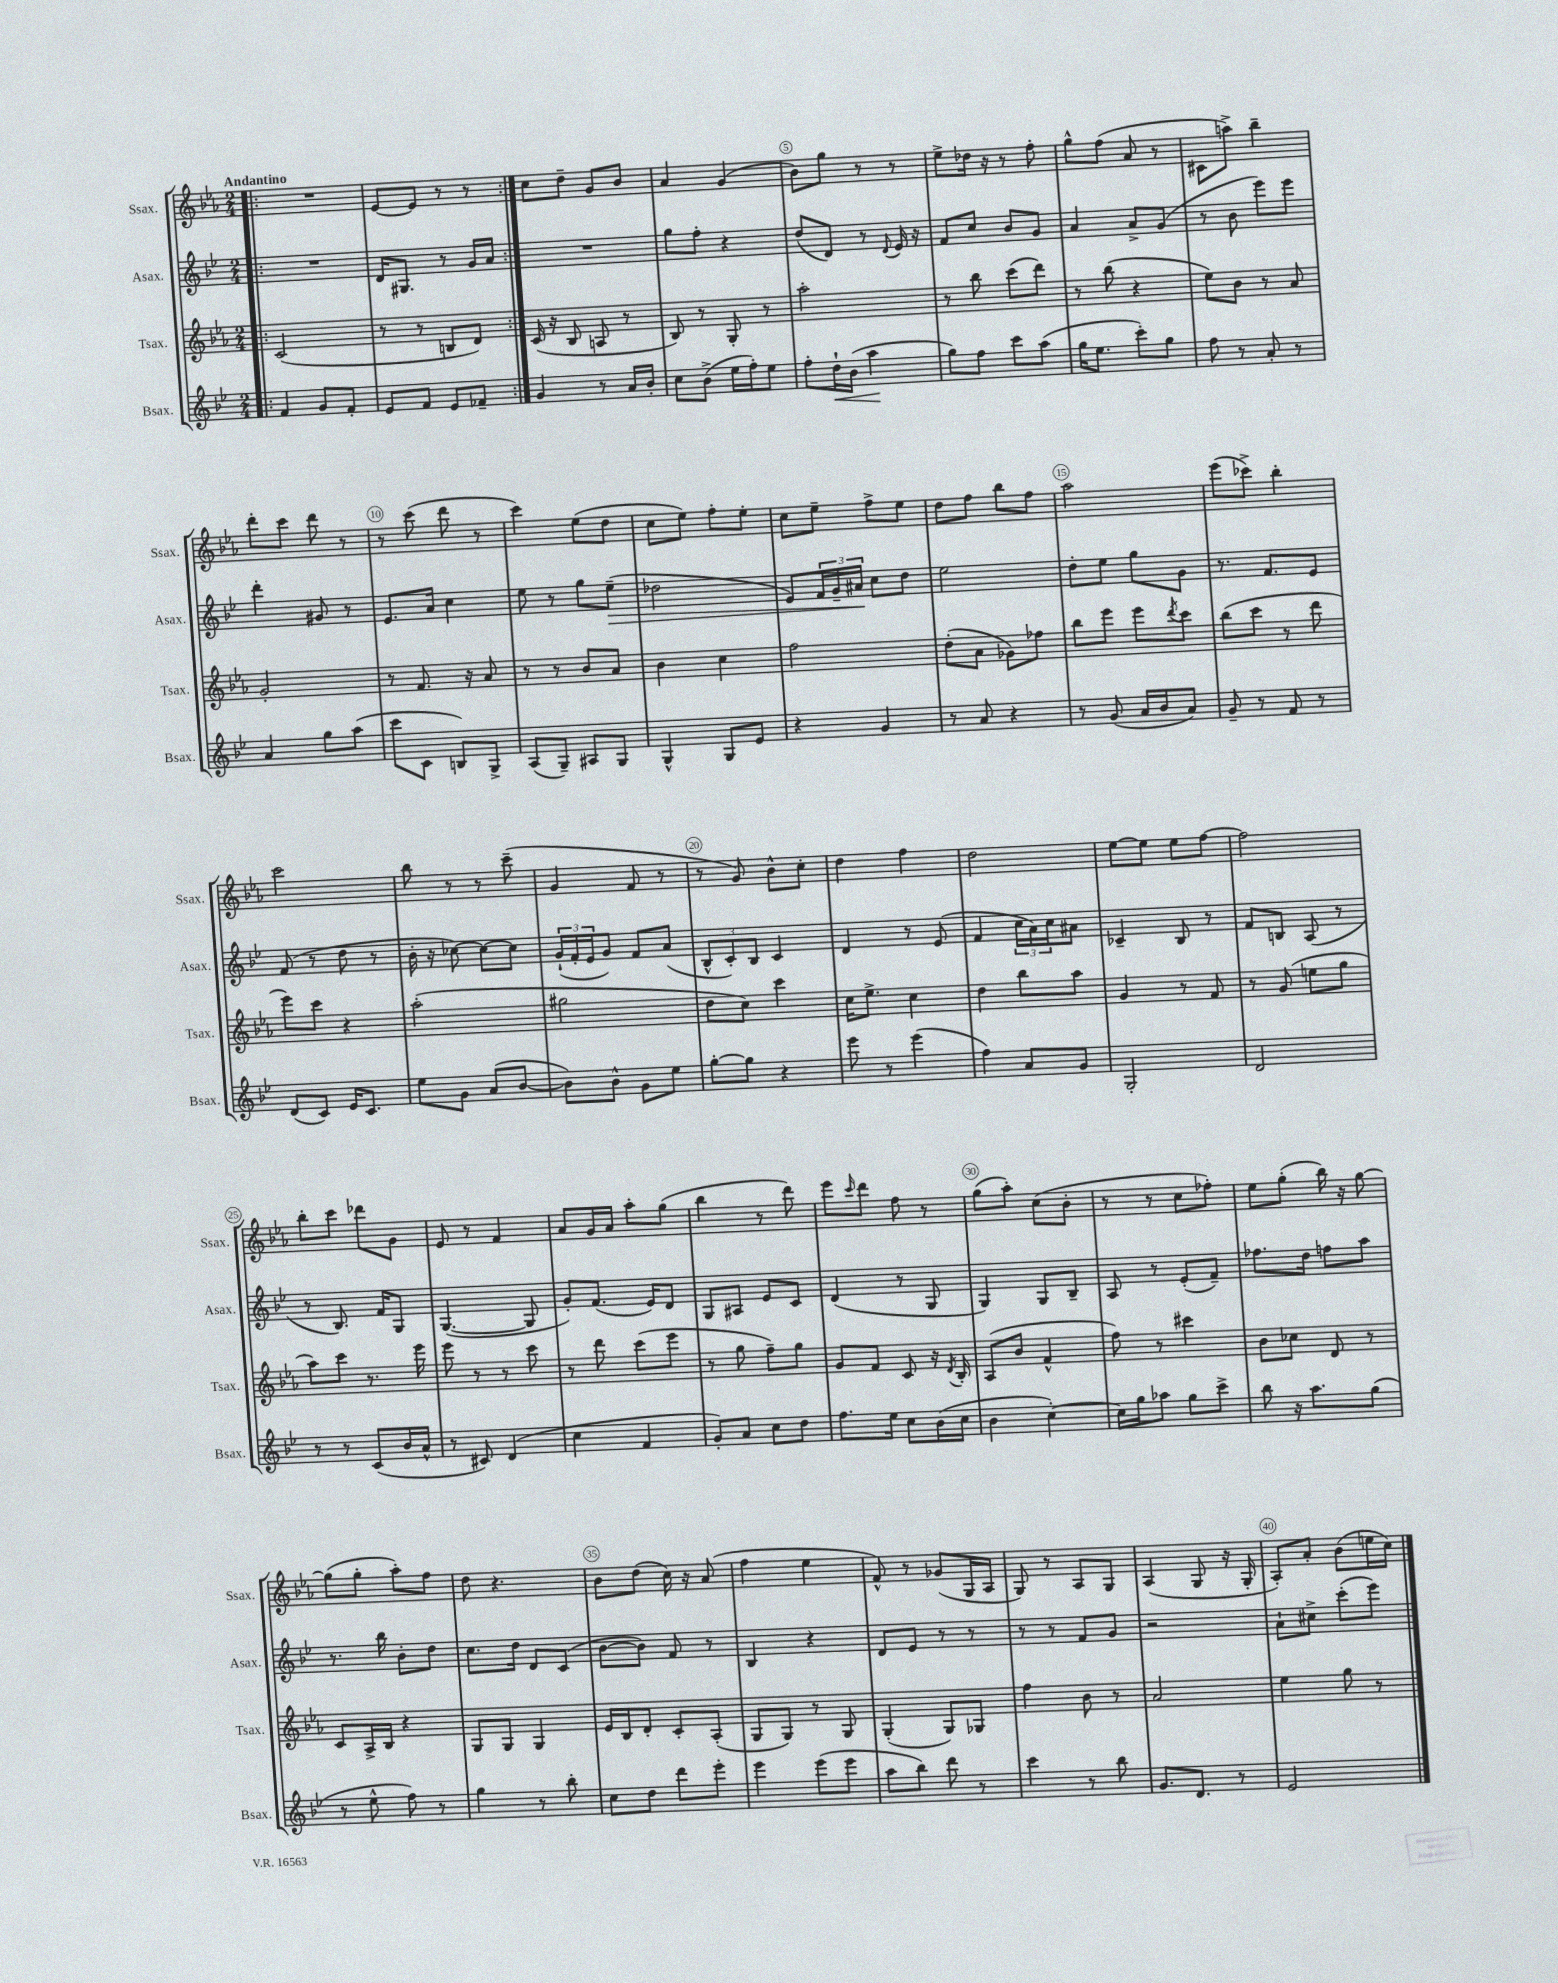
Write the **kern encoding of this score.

**kern	**dynam	**kern	**kern	**dynam	**kern
*part4	*part4	*part3	*part2	*part2	*part1
*staff4	*staff4	*staff3	*staff2	*staff2	*staff1
*I"Bsax.	*	*I"Tsax.	*I"Asax.	*	*I"Ssax.
*I'Bsax.	*	*I'Tsax.	*I'Asax.	*	*I'Ssax.
*clefG2	*	*clefG2	*clefG2	*	*clefG2
*k[b-e-]	*	*k[b-e-a-]	*k[b-e-]	*	*k[b-e-a-]
*M2/4	*	*M2/4	*M2/4	*	*M2/4
=1!|:	=1!|:	=1!|:	=1!|:	=1!|:	=1!|:
!	!	!	!	!	!LO:TX:a:B:t=Andantino
4f/	.	(2c/	2r	.	2r
8g/L	.	.	.	.	.
8f'/J	.	.	.	.	.
=2	=2	=2	=2	=2	=2
8e-/L	.	8r	16d/KL	.	[8e-/L
.	.	.	8.G#X/J	.	.
8f/J	.	8r	.	.	8e-/J]
8e-/L	.	8Bn/L	8r	.	8r
8f-X~/J	.	8d/J)	16g/LL	.	8r
.	.	.	16a/JJ	.	.
=3:|!	=3:|!	=3:|!	=3:|!	=3:|!	=3:|!
4g/	.	(16c/	2r	.	8cc\L
.	.	16r	.	.	.
.	.	8B-/	.	.	8dd~\J
8r	.	8An/	.	.	8g/L
16a/LL	.	8r	.	.	8b-/J
16b-'/JJ	.	.	.	.	.
=4	=4	=4	=4	=4	=4
8cc\L	.	8B-/)	8gg\L	.	4a-/
(8b-^\J	.	8r	8ff'\J	.	.
16ee-\LL	.	8G'/	4r	.	(4g/
16ff'\J)	.	.	.	.	.
8ee-\J	.	8r	.	.	.
=5	=5	=5	=5	=5	=5
8ff'\L	.	2aa-'\	(8dd/L	.	8b-\L)
!	!LO:HP:b	!	!	!	!
16dd`\L	<	.	8d/J)	.	8gg\J
(16b-\JJ	.	.	.	.	.
4aa\	.	.	8r	.	8r
.	.	.	8qqd/	.	.
.	.	.	16e-/	.	8r
.	.	.	16r	.	.
.	[	.	.	.	.
=6	=6	=6	=6	=6	=6
8gg\L)	.	8r	8f/L	.	8ee-^\L
8ff\J	.	8bb-\	8cc/J	.	16dd-X\Jk
.	.	.	.	.	16r
8ccc\L	.	(8ccc\L	8b-/L	.	8r
(8aa\J	.	8ddd\J)	8g/J	.	8ff'\
=7	=7	=7	=7	=7	=7
16gg\KL	.	8r	4a/	.	8gg^^\L
8.ee-\J	.	.	.	.	.
.	.	(8bb-\	.	.	(8ff\J
8ccc'\L)	.	4r	8a^/L	.	8a-/
8gg\J	.	.	(8g/J	.	8r
=8	=8	=8	=8	=8	=8
8ff\	.	8ee-\L)	8r	.	8c#X\L
8r	.	8b-\J	8b-\	.	8aan^\J)
8a'/	.	8r	8eee-\L)	.	4bb-~\
8r	.	8a-/	8eee-\J	.	.
!!LO:LB:g=z
=9	=9	=9	=9	=9	=9
4a/	.	2g'/	4ddd'\	.	8ddd'\L
.	.	.	.	.	8ccc\J
8gg\L	.	.	8g#X/	.	8ddd\
(8aa\J	.	.	8r	.	8r
=10	=10	=10	=10	=10	=10
8ccc\L	.	8r	8.e-/L	.	8r
8c\J	.	8.f/	.	.	(8ccc\
.	.	.	16a/Jk	.	.
8Bn/L)	.	.	4cc\	.	8ddd\
.	.	16r	.	.	.
8G^/J	.	8a-/	.	.	8r
=11	=11	=11	=11	=11	=11
(8A/L	.	8r	8ee-\	.	4ccc\)
8G~/J)	.	8r	8r	.	.
8A#X/L	.	8b-/L	8gg\L	.	(8ee-\L
!	!	!	!	!LO:HP:b	!
8G/J	.	8a-/J	(8ee-~\J	>	8dd\J
=12	=12	=12	=12	=12	=12
4G^^/	.	4b-\	2dd-X\	.	8cc\L
.	.	.	.	.	8ee-\J)
8G/L	.	4cc\	.	.	8ff'\L
8e-/J	.	.	.	.	8ee-'\J
=13	=13	=13	=13	=13	=13
4r	.	2ff\	8e-/L)	.	8cc\L
.	.	.	24f/L	.	8ee-~\J
.	.	.	24g~/	.	.
.	.	.	24a#X/JJ	.	.
4g/	.	.	8cc\L	]	8ff^\L
.	.	.	8dd\J	.	8ee-\J
=14	=14	=14	=14	=14	=14
8r	.	(8dd'\L	2ee-\	.	8dd\L
8a/	.	8a-\J	.	.	8ff\J
4r	.	8g-X\L)	.	.	8bb-\L
.	.	8ff-X\J	.	.	8ff\J
=15	=15	=15	=15	=15	=15
8r	.	8bb-\L	8dd'\L	.	2aa-\
(8g/	.	8eee-\J	8ee-\J	.	.
16a/LL	.	8eee-\L	8gg\L	.	.
16b-/J	.	.	.	.	.
.	.	8qddd/	.	.	.
8a/J)	.	8ccc\J	8g\J	.	.
=16	=16	=16	=16	=16	=16
8g~/	.	(8bb-\L	8.r	.	(8eee-\L
8r	.	8ccc\J	.	.	8ccc-X^\J)
.	.	.	8.f/L	.	.
8f/	.	8r	.	.	4bb-'\
8r	.	8ddd\	8e-/J	.	.
!!LO:LB:g=z
=17	=17	=17	=17	=17	=17
(8d/L	.	8eee-\L)	(8f/	.	2ccc\
8c/J)	.	8ccc\J	8r	.	.
16e-/KL	.	4r	8dd\	.	.
8.c/J	.	.	.	.	.
.	.	.	8r	.	.
=18	=18	=18	=18	=18	=18
8ee-\L	.	(2aa-'\	16b-'\	.	8bb-\
.	.	.	16r	.	.
8g\J	.	.	[8cc-X\)	.	8r
(8a/L	.	.	8cc-\L_	.	8r
[8b-/J	.	.	8cc-\J]	.	(8ccc~\
=19	=19	=19	=19	=19	=19
8b-\L])	.	2gg#X\	(24g`/LL	.	4g/
.	.	.	24f'/	.	.
.	.	.	24e-/J	.	.
8b-^^\J	.	.	8g/J)	.	.
8g\L	.	.	8f/L	.	8f/
8ee-\J	.	.	(8a/J	.	8r
=20	=20	=20	=20	=20	=20
[8gg'\L	.	8dd\L	12B-^^/L	.	8r
.	.	.	12c'/)	.	.
8gg\J]	.	8cc\J)	.	.	8g/)
.	.	.	12B-/J	.	.
4r	.	4ccc\	4c/	.	8b-^^\L
.	.	.	.	.	8cc'\J
=21	=21	=21	=21	=21	=21
8eee-\	.	16cc\KL	4d/	.	4dd\
.	.	8.ee-^\J	.	.	.
8r	.	.	.	.	.
(4eee-\	.	4cc\	8r	.	4ff\
.	.	.	(8e-/	.	.
=22	=22	=22	=22	=22	=22
4ff\)	.	4dd\	4f/	.	2dd\
8a/L	.	8bb-\L	24cc\LL	.	.
.	.	.	24a\)	.	.
.	.	.	24cc\J	.	.
8g/J	.	8aa-\J	8a#X\J	.	.
=23	=23	=23	=23	=23	=23
2G'/	.	4g/	4c-X~/	.	[8ee-\L
.	.	.	.	.	8ee-\J]
.	.	8r	8B-/	.	8ee-\L
.	.	8f/	8r	.	[8ff\J
=24	=24	=24	=24	=24	=24
2d/	.	8r	8f/L	.	2ff\]
.	.	(8g/	8Bn/J	.	.
.	.	8een\L	(8A/	.	.
.	.	8gg\J	8r	.	.
!!LO:LB:g=z
=25	=25	=25	=25	=25	=25
8r	.	8aa-\L)	8r	.	8bb-'\L
8r	.	8ccc\J	8.B-/)	.	8ccc\J
(8c/L	.	8.r	.	.	8ddd-X\L
.	.	.	16f/KL	.	.
16b-/L	.	.	8G/J	.	8g\J
16a^^/JJ	.	16eee-\	.	.	.
=26	=26	=26	=26	=26	=26
8r	.	8eee-\	([4.G/	.	8e-/
8c#X/)	.	8r	.	.	8r
(4d/	.	8r	.	.	4f/
.	.	8ccc\	8G/]	.	.
=27	=27	=27	=27	=27	=27
4cc\	.	8r	8g'/L)	.	8a-/L
.	.	8ddd\	(8.f/J	.	16g/L
.	.	.	.	.	16a-/JJ
4f/	.	(8ccc\L	.	.	8aa-'\L
.	.	.	16e-/KL)	.	.
.	.	8eee-\J	8d/J	.	(8gg\J
=28	=28	=28	=28	=28	=28
8g'/L)	.	8r	8G/L	.	4bb-\
8a/J	.	8gg\	8A#X/J	.	.
8cc\L	.	8ff~\L)	8e-/L	.	8r
8dd\J	.	8gg\J	8c/J	.	8ddd\)
=29	=29	=29	=29	=29	=29
8.ff\L	.	8g/L	(4d/	.	8eee-\L
.	.	.	.	.	16qqccc/
.	.	8f/J	.	.	8ddd\J
16ee-\Jk	.	.	.	.	.
8cc\L	.	8c/	8r	.	8ff\
(16b-\L	.	16r	8G/	.	8r
.	.	8qd/	.	.	.
16cc\JJ	.	16B-'/	.	.	.
=30	=30	=30	=30	=30	=30
4b-\	.	(8A-/L	4G/)	.	(8gg\L
.	.	8b-/J	.	.	8aa-'\J)
[4cc'\)	.	4f^^/	8G/L	.	(8cc\L
.	.	.	8B-~/J	.	8b-'\J
=31	=31	=31	=31	=31	=31
16cc\LL]	.	8ff\)	8A/	.	8r
16gg\J	.	.	.	.	.
8aa-X\J	.	8r	8r	.	8r
8gg\L	.	4ccc#X\	(8e-'/L	.	8cc\L
8ccc^\J	.	.	8f~/J)	.	8ff-X'\J)
=32	=32	=32	=32	=32	=32
8bb-\	.	8b-\L	8.ff-X\L	.	8ee-\L
16r	.	8cc-X\J	.	.	(8gg'\J
8.aa\L	.	.	16dd\Jk	.	.
.	.	8d/	8ffn\L	.	16bb-\)
.	.	.	.	.	16r
(8gg\J	.	8r	8aa\J	.	[8gg\
!!LO:LB:g=z
=33	=33	=33	=33	=33	=33
8r	.	8c/L	8.r	.	(8gg\L]
8ee-^^\	.	16A-^/L	.	.	8gg'\J
.	.	16B-/JJ	16bb-\	.	.
8ff\)	.	4r	8b-'\L	.	8aa-'\L)
8r	.	.	8dd\J	.	8ff\J
=34	=34	=34	=34	=34	=34
4gg\	.	8G/L	8.cc\L	.	8dd\
.	.	8G/J	.	.	4.r
.	.	.	16dd\Jk	.	.
8r	.	4G/	8d/L	.	.
8bb-'\	.	.	(8c/J	.	.
=35	=35	=35	=35	=35	=35
8cc\L	.	16e-/LL	[8b-\L	.	8b-\L
.	.	16B-/J	.	.	.
8dd\J	.	8d'/J	8b-\J])	.	(8dd\J
8ddd\L	.	8c'/L	8f/	.	16cc\)
.	.	.	.	.	16r
8eee-'\J	.	(8A-'/J	8r	.	(8a-/
=36	=36	=36	=36	=36	=36
4eee-\	.	8G/L	4B-/	.	4ff\
.	.	8G/J)	.	.	.
(8eee-\L	.	8r	4r	.	4ee-\
8eee-\J	.	8G/	.	.	.
=37	=37	=37	=37	=37	=37
8aa\L	.	(4G'/	8d/L	.	8f^^/)
8bb-\J)	.	.	8e-/J	.	8r
8ddd\	.	8G/L)	8r	.	(8g-X/L
8r	.	8G-X/J	8r	.	16G/L
.	.	.	.	.	16A-/JJ
=38	=38	=38	=38	=38	=38
4ccc\	.	4ff\	8r	.	8G/)
.	.	.	8r	.	8r
8r	.	8b-\	8f/L	.	8A-/L
8bb-\	.	8r	8g/J	.	8G/J
=39	=39	=39	=39	=39	=39
8.g/L	.	2a-/	2r	.	(4A-/
8.d/J	.	.	.	.	.
.	.	.	.	.	8G/
8r	.	.	.	.	16r
.	.	.	.	.	16G'/
=40	=40	=40	=40	=40	=40
2e-/	.	4ee-\	8a`\L	.	8A-'/L)
.	.	.	8cc#X^\J	.	8a-'/J
.	.	8gg\	(8ccc'\L	.	(8b-\L
.	.	8r	8eee-\J)	.	16een\L
.	.	.	.	.	16cc\JJ)
==	==	==	==	==	==
*-	*-	*-	*-	*-	*-
